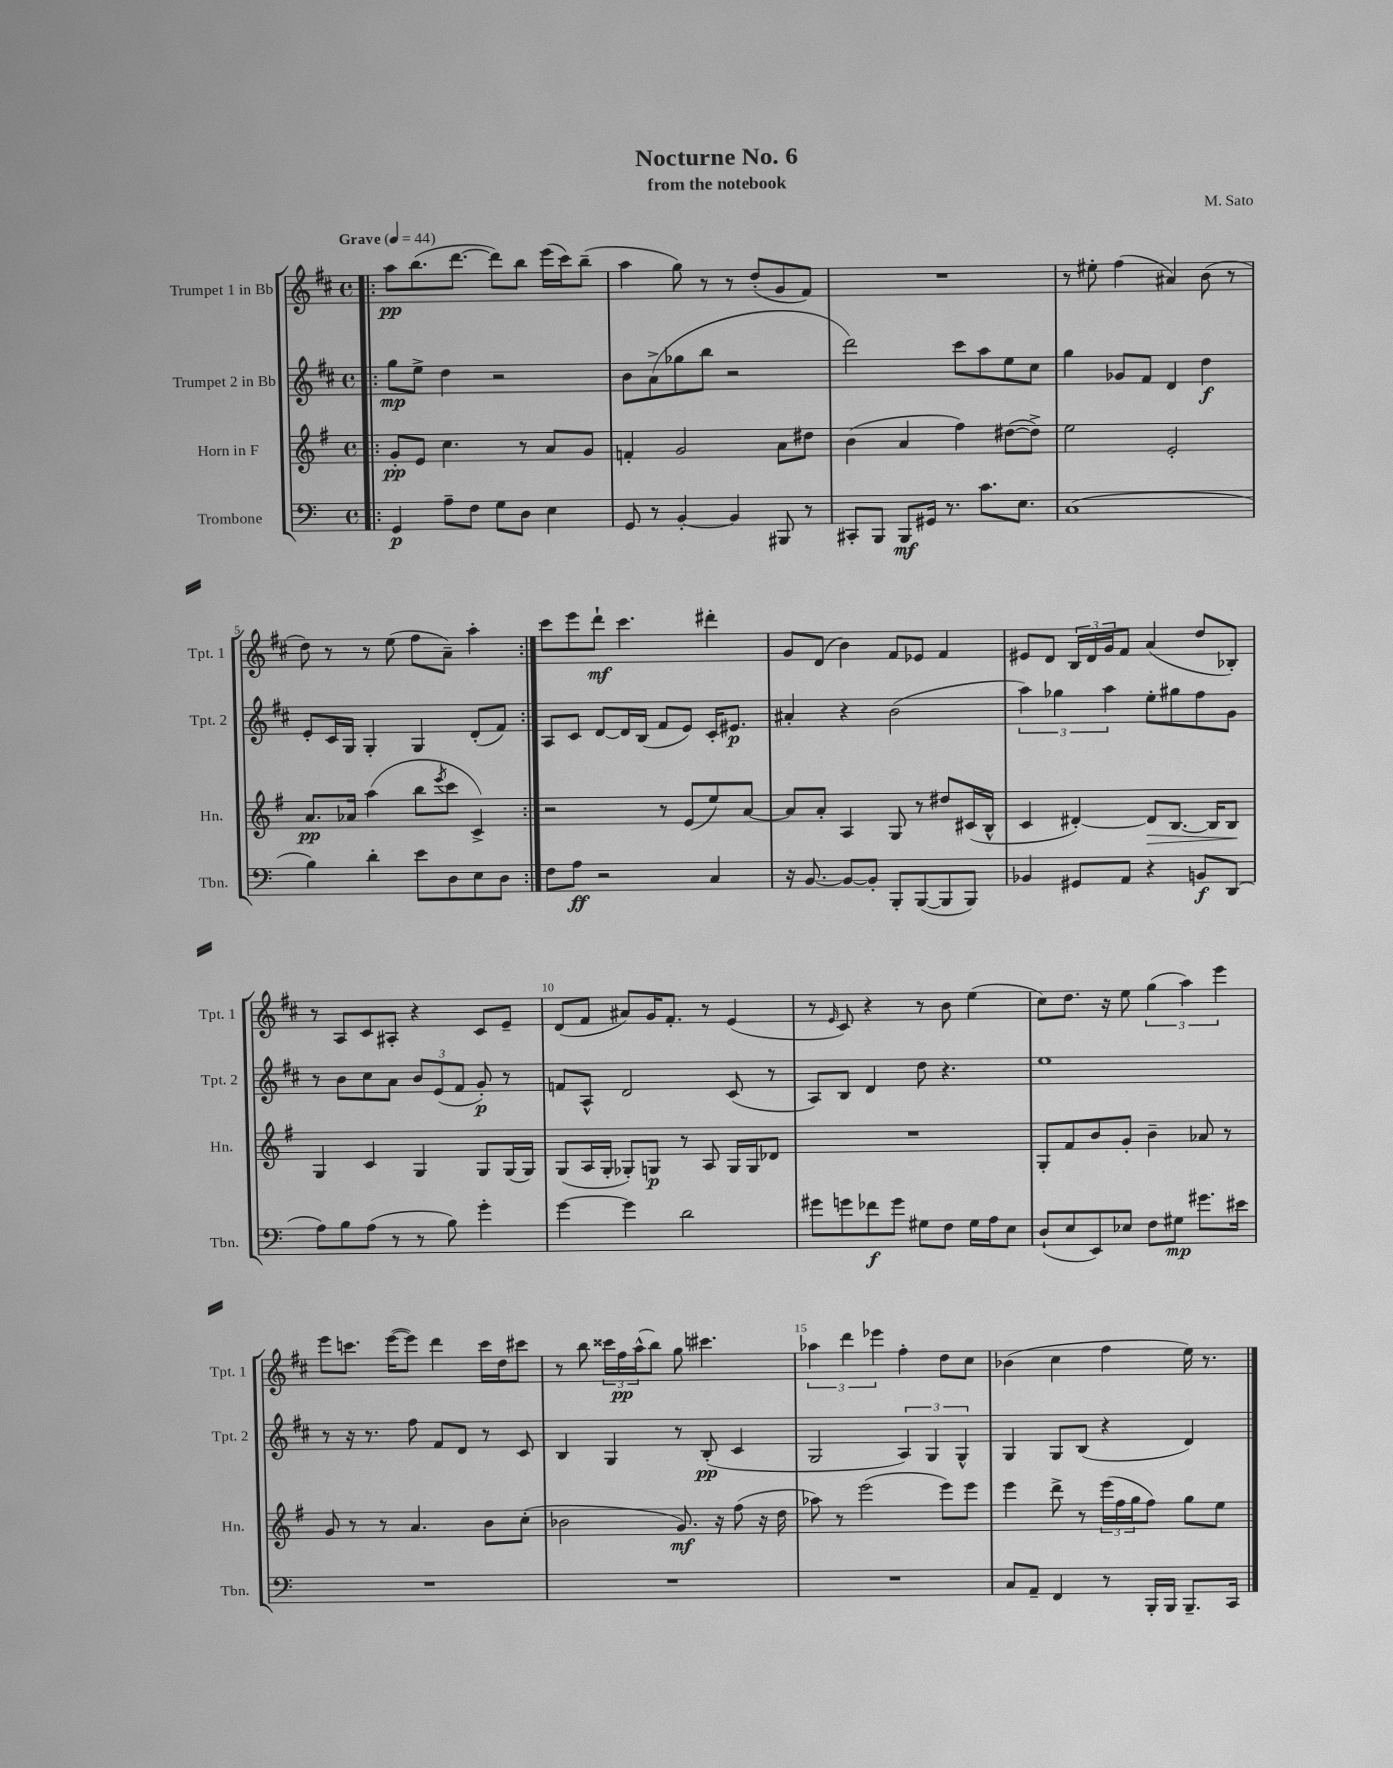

**kern	**kern	**kern	**kern
*staff4	*staff3	*staff2	*staff1
*clefF4	*clefG2	*clefG2	*clefG2
*k[]	*k[f#]	*k[f#c#]	*k[f#c#]
*M4/4	*M4/4	*M4/4	*M4/4
*met(c)	*met(c)	*met(c)	*met(c)
*MM44	*MM44	*MM44	*MM44
=!|:	=!|:	=!|:	=!|:
4GG	8g'	8gg	8aa
.	8e	8ee^	(8.bb
8A~	4.cc	4dd	.
.	.	.	[8.ddd
8F	.	.	.
8G	.	2r	8ddd])
8D	8r	.	8bb
4E	8a	.	(16eee
.	.	.	16ccc#)
.	8g	.	(8bb~
=	=	=	=
8GG	4f'	8b	4aa
8r	.	(8a^	.
[4BB'	2g	8gg-	8gg)
.	.	8bb	8r
4BB]	.	2r	8r
.	.	.	(8dd'
8BBB#	8a	.	8g
8r	8dd#	.	8f#)
=	=	=	=
8CC#'	(4b	2ddd)	1r
8BBB	.	.	.
8BBB	4a	.	.
16GG#	.	.	.
8.r	.	.	.
.	4ff#)	8ccc#	.
8.c	.	8aa	.
.	([8dd#	8ee	.
8.E	.	.	.
.	8dd#^])	8cc#	.
=	=	=	=
(1C	2ee	4gg	8r
.	.	.	8ee#'
.	.	8g-	(4ff#
.	.	8f#	.
.	2e'	4d	4a#)
.	.	4dd	(8b
.	.	.	8r
=	=	=	=
4B)	8.a	8e'	8dd)
.	.	16c#	8r
.	16a-	16G	.
4d'	(4aa	4G'	8r
.	.	.	(8ee
8e	8bb	4G	8ff#
.	8qeee	.	.
8D	8ccc	.	8a~)
8E	4c^)	(8d'	4aa'
8D	.	8f#)	.
=:|!	=:|!	=:|!	=:|!
8F	2r	8A	8ccc#
8A	.	8c#	8eee
2r	.	[8d	8ddd`
.	.	16d]	4.ccc#
.	.	(16B	.
.	8r	8f#	.
.	(8e	8e)	.
4C	8ee)	16c#'	4ddd#'
.	.	8.e#	.
.	[8a	.	.
=	=	=	=
16r	8a]	4a#'	8g
[8.BB	.	.	.
.	8a'	.	(8d
8BB_	4A	4r	4b)
8BB']	.	.	.
8BBB'	8G	(2b	8f#
([8BBB	8r	.	8e-
8BBB]	8dd#	.	4f#
8BBB)	(16c#	.	.
.	16B^^	.	.
=	=	=	=
4BB-	4c	6aa)	8e#
.	.	.	8d
.	.	6gg-	.
8GG#	[4d#')	.	24B
.	.	.	24d
.	.	6aa	24g
8AA	.	.	8f#
4r	8d#]	8ee'	(4a
.	[8.B	8gg#	.
8BB	.	8ff#	8dd
.	16B]	.	.
(8DD	8B	8g	8B-')
=	=	=	=
8A)	4G	8r	8r
8B	.	8b	8A
(8A	4c	8cc#	8c#
8r	.	8a	8A#'
8r	4G	12b	4r
.	.	(12e	.
8B)	.	.	.
.	.	12f#	.
4g'	8G	8g')	8c#
.	(16G	8r	8e~
.	16G)	.	.
=	=	=	=
[4g	(8G	8f	(8d
.	16A	8A^^	8f#
.	16G'	.	.
4g]	8G-')	2d	8a#)
.	8G	.	16g
.	.	.	8.f#'
2d	8r	.	.
.	8A	.	8r
.	16G	(8c#	(4e
.	16G	.	.
.	8d-	8r	.
=	=	=	=
8g#	1r	8A)	8r
.	.	.	16qqe
8g	.	8B	8c#)
8f-	.	4d	4r
8g	.	.	.
8G#	.	8dd	8r
8F	.	4.r	8b
16G#	.	.	(4ee
16A	.	.	.
8E	.	.	.
=	=	=	=
(8D`	8G'	1ee	8cc#)
8E	8f#	.	8.dd
8EE)	8b	.	.
.	.	.	16r
8E-	8g'	.	8ee
8F	4b~	.	(6gg
8G#	.	.	.
.	.	.	6aa)
8.g#	8a-	.	.
.	.	.	6eee
.	8r	.	.
16e#	.	.	.
=	=	=	=
1r	8g	8r	8eee
.	8r	16r	8.ccc
.	.	8.r	.
.	8r	.	.
.	.	.	([16eee
.	4.a	8ff#	8eee])
.	.	8f#	4ddd
.	.	8d	.
.	8b	8r	16ccc
.	.	.	16dd
.	(8cc'	8c#	8ccc#
=	=	=	=
1r	2b-	4B	8r
.	.	.	8bb
.	.	4G	24ccc##
.	.	.	24ff#
.	.	.	(24aa^^
.	.	.	8bb)
.	8.g)	8r	8gg
.	.	(8B'	4.ccc#
.	16r	.	.
.	(8ff#	4c#	.
.	16r	.	.
.	16dd	.	.
=	=	=	=
1r	8aa-)	2G	6aa-
.	8r	.	.
.	.	.	6ddd
.	(2eee	.	.
.	.	.	6eee-
.	.	6A)	4ff#'
.	.	6G	.
.	8eee)	.	8dd
.	.	6G^^	.
.	8eee	.	8cc#
=	=	=	=
8C	4eee	4G	(4b-
8AA~	.	.	.
4FF	8ddd^	8G	4cc#
.	8r	(8B	.
8r	(24eee	4r	4ff#
.	24ff#	.	.
.	24gg	.	.
16BBB'	8ff#)	.	.
16BBB	.	.	.
8.BBB~	8gg	4d)	16ee)
.	.	.	8.r
.	8ee	.	.
16CC	.	.	.
==	==	==	==
*-	*-	*-	*-
